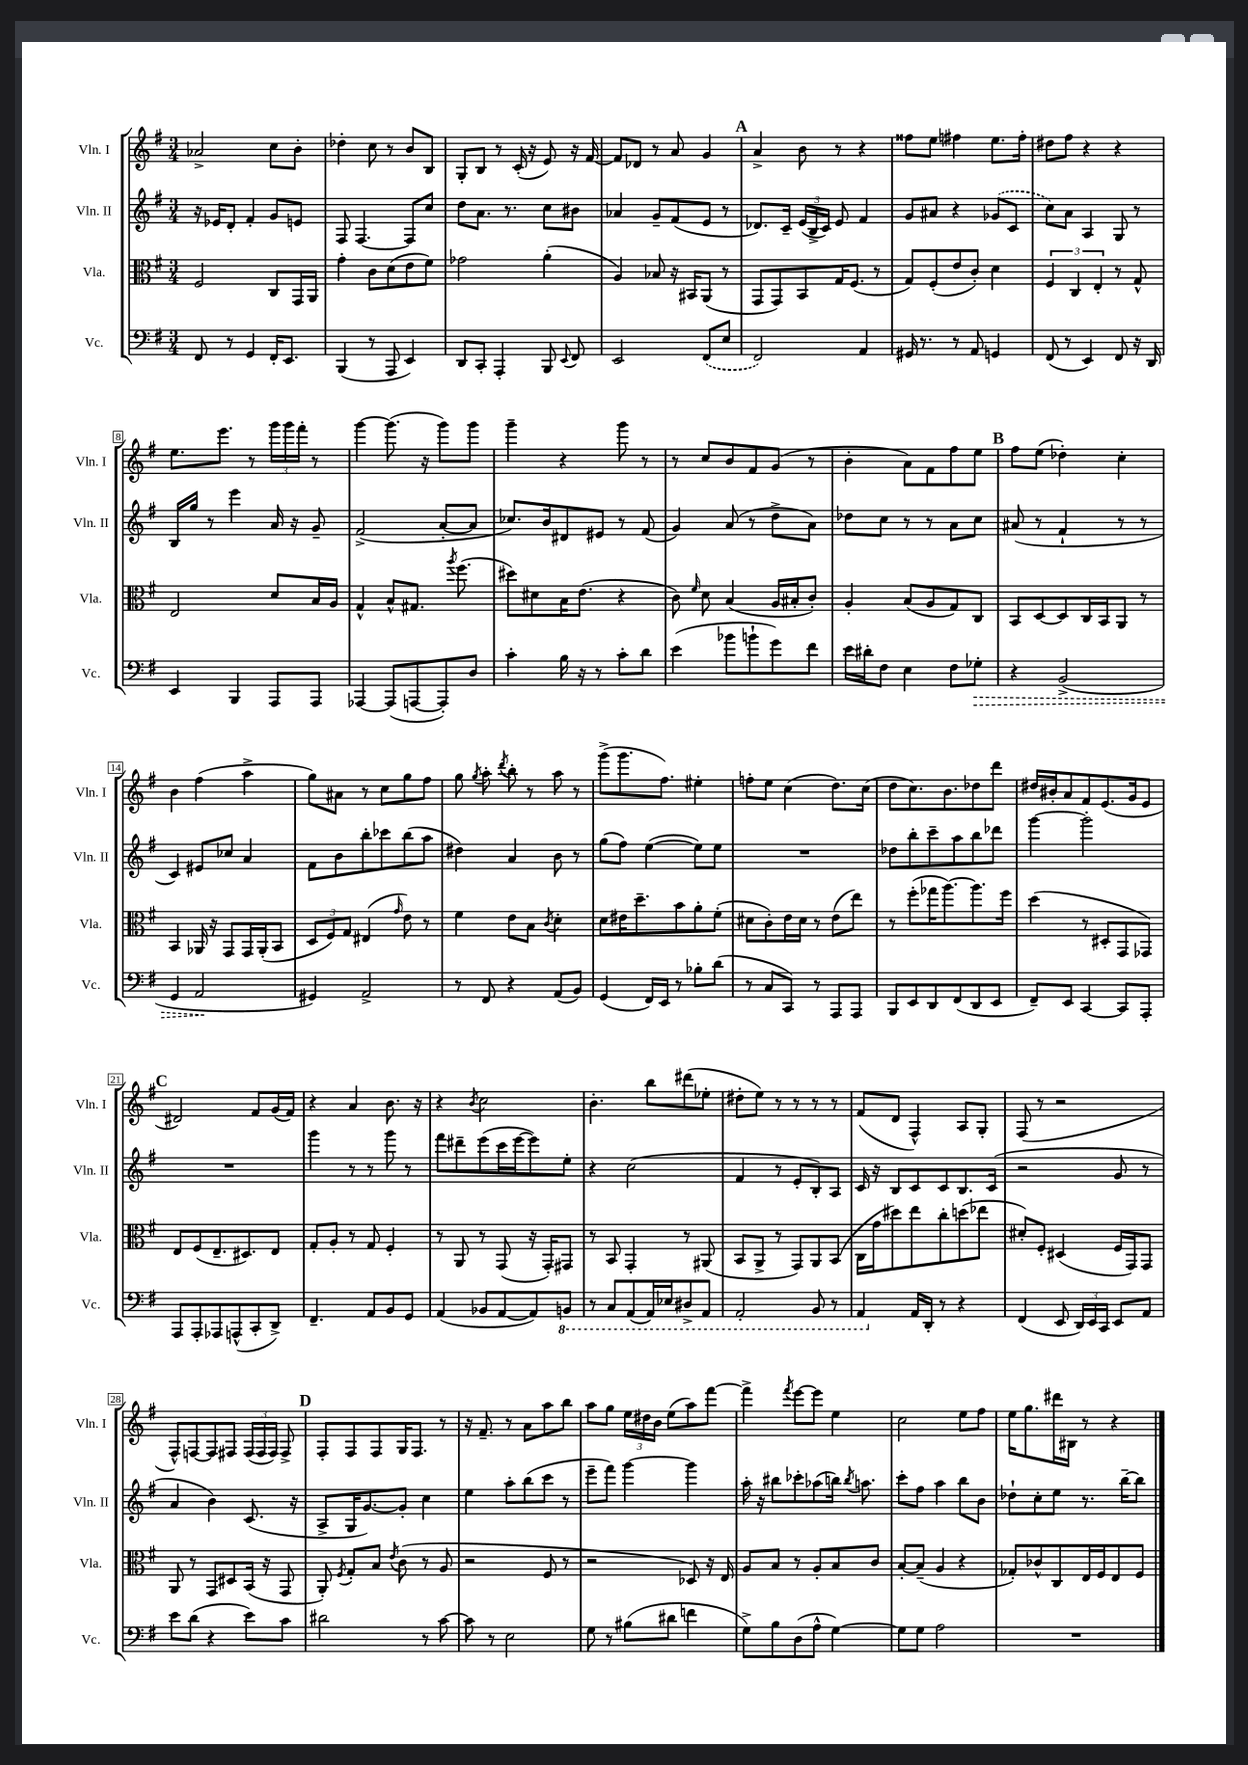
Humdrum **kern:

**kern	**kern	**kern	**kern
*staff4	*staff3	*staff2	*staff1
*clefF4	*clefC3	*clefG2	*clefG2
*k[f#]	*k[f#]	*k[f#]	*k[f#]
*M3/4	*M3/4	*M3/4	*M3/4
8FF#	2F#	16r	2a-^
.	.	16e-	.
8r	.	8d'	.
4GG	.	4f#'	.
16FF#'	8C	8g	8cc
8.EE	.	.	.
.	16GG	8e	8b'
.	16AA	.	.
=	=	=	=
(4BBB	4g'	8F#	4dd-'
.	.	[4.F#	.
8r	8c	.	8cc
8AAA	(8d	.	8r
4EE)	8e	8F#]	8b
.	8f#)	8cc	8B
=	=	=	=
8DD	2g-	8dd	8G'
8CC'	.	8.a	8B
4AAA'	.	.	8r
.	.	8.r	.
.	.	.	(16c'
.	.	.	16r
8BBB	(4a'	8cc	8e)
8qqEE	.	.	.
8FF#	.	8b#	16r
.	.	.	[16f#
=	=	=	=
2EE	4A)	4a-	8f#]
.	.	.	8d-
.	8B-	8g~	8r
.	16r	(8f#	8a
.	16BB#	.	.
(8FF#	(8AA	8e	4g
8E	8r	8r	.
=	=	=	=
2FF#)	8GG	8.d-)	4a^
.	8GG)	.	.
.	.	16c~	.
.	8BB	(24e	8b
.	.	24B^	.
.	.	24c)	.
.	16G	8e	8r
.	(8.F#	.	.
4AA	.	4f#	4r
.	8r	.	.
=	=	=	=
16GG#	8G)	8g	8ff##
8.r	.	.	.
.	(8F#'	8a#	8ee
8r	8e	4r	4ff#
8AA	8c')	.	.
4GG	4d	(8g-	8.ee
.	.	8c	.
.	.	.	16ff#'
=	=	=	=
(8FF#	6F#	8cc)	8dd#
8r	.	8a	8ff#
.	6C	.	.
4EE)	.	4A	4r
.	6E'	.	.
8FF#	8r	8G	4r
16r	8G^^	8r	.
16DD	.	.	.
=	=	=	=
4EE	2E	16B	8.ee
.	.	16gg	.
.	.	8r	.
.	.	.	8.eee
4BBB	.	4eee	.
.	.	.	8r
8AAA	8d	16a	24ggg
.	.	.	24ggg
.	.	16r	.
.	.	.	24fff#'
8AAA	16B	8g~	8r
.	16A	.	.
=	=	=	=
[4AAA-	4G^^	(2f#^	[4ggg
(8AAA-]	8B^^	.	(8.ggg]
[8AAA	8.G#	.	.
.	.	.	16r
8AAA'])	.	[8a'	8ggg)
.	8qaa	.	.
.	(8.ff#	.	.
8D	.	8a]	8ggg
=	=	=	=
4c'	8dd#)	8.cc-)	4ggg~
.	8d#	.	.
.	.	16b	.
16B	16B	8d#	4r
16r	(8.e	.	.
8r	.	8e#	.
8c'	4r	8r	8ggg
8d	.	(8f#	8r
=	=	=	=
(4e	8c)	4g)	8r
.	16qqf#	.	.
.	8d	.	8cc
8b-	(4B	(8a	8b
8b`	.	8r	8f#
8g)	16A	8dd^	(8g
.	16B#'	.	.
8f#	8c')	8a)	8r
=	=	=	=
16e	4A'	8dd-	4b'
16d#'	.	.	.
8F#	.	8cc	.
4E	(8B	8r	8a)
.	8A	8r	8f#
8F#	8G)	8a	8ff#
8G-'	8C	8cc	8ee
=	=	=	=
4r	8BB	(8a#	8ff#
.	[8D	8r	(8ee
(2BB^	8D]	4f#`	4dd-')
.	16C	.	.
.	16BB	.	.
.	8AA	8r	4cc'
.	8r	8r	.
=	=	=	=
4GG	4BB	4c)	4b
2AA	16AA-	8e#	(4ff#
.	16r	.	.
.	8GG	8cc-	.
.	16GG	4a	4aa^
.	(16AA-'	.	.
.	8BB	.	.
=	=	=	=
4GG#)	12D	8f#	8gg)
.	12F#)	.	.
.	.	8b	8a#
.	12G	.	.
2AA^	(4E#	8bb'	8r
.	.	8ccc-	8cc
.	16qqg	.	.
.	8e)	(8bb	8gg
.	8r	8aa	8ff#
=	=	=	=
8r	4f#	4dd#)	8gg
.	.	.	8qgg
8FF#	.	.	8aa'
.	.	.	8qddd
4r	8e	4a	8bb'
.	8B	.	8r
.	8qc	.	.
(8AA	4d'	8b	8aa
8BB)	.	8r	8r
=	=	=	=
(4GG	8d	(8gg	(8ggg^
.	16e#	8ff#)	8.ggg
.	8.dd~	.	.
16FF#)	.	([4ee	.
16EE	.	.	8.ff#)
8r	8b	.	.
8B-'	8a'	8ee])	4ee#'
(8d	(8f#'	8ee	.
=	=	=	=
8r	8d#	2.r	8ff'
8C	8c')	.	8ee
8CC)	16e	.	(4cc
.	16d#	.	.
8r	8r	.	.
8AAA	(8e	.	8.dd)
8AAA	8ee)	.	.
.	.	.	(16cc
=	=	=	=
8BBB	8r	8dd-	8dd
8EE	(8ff#'	8bb'	8.cc)
8DD	16gg-	8ccc~	.
.	[8.aa)	.	8.b
(8FF#	.	8aa	.
8DD	8.aa]	8bb	8dd-
8EE	.	8ddd-	8ddd
.	16ff#	.	.
=	=	=	=
8FF#~)	(4dd	[4ggg	16dd#
.	.	.	16b#'
8EE	.	.	8a
[4CC	8r	2ggg']	8f#
.	8D#'	.	(8.e
8CC]	8GG	.	.
.	.	.	16g
8AAA'	8GG-)	.	8e
=	=	=	=
8AAA	8E	2.r	2d#)
8AAA'	(8F#	.	.
8AAA-	8.E~	.	.
(8AAA^^	.	.	.
.	8.D#)	.	.
8CC'	.	.	8f#
8DD^)	8E	.	(16g
.	.	.	16f#)
=	=	=	=
4.FF#~	8G'	4ggg	4r
.	8A'	.	.
.	8r	8r	4a
8AA	8G	8r	.
8BB	4F#'	8ggg	8.b
8GG	.	8r	.
.	.	.	16r
=	=	=	=
(4AA	8r	8fff#	4r
.	8AA	8ddd#~	.
.	.	.	8qb
8BB-	8r	(8eee	2cc
[8AA	(8GG	16ccc	.
.	.	[16eee	.
8AA])	16r	8eee])	.
.	16GG')	.	.
8BBB	8GG#	8ee'	.
=	=	=	=
8r	8r	4r	4.b'
8CC	8BB	.	.
(8AAA	4GG'	(2cc	.
16AAA)	.	.	8bb
16EE-	.	.	.
8DD#^	8r	.	(8ddd#
8AAA	(8AA#	.	8ee-'
=	=	=	=
2AAA'	8BB	4f#	8dd#'
.	8AA^	.	8ee)
.	8r	8r	8r
.	8GG)	8e'	8r
8BBB	8AA	8B')	8r
8r	(8BB	8A	8r
=	=	=	=
4AAA	16C	16c	(8f#
.	16g	16r	.
.	8dd#)	8B	8d
16AA	8ee	8c	4F#^^)
16DD'	.	.	.
8r	8cc'	8c	.
4r	(8dd	8.B	8A
.	8ee-	.	8G'
.	.	(16c	.
=	=	=	=
(4FF#	8d#')	2r	(8F#
.	8F#'	.	8r
8EE	(4D#	.	2r
24DD)	.	.	.
24EE	.	.	.
24CC	.	.	.
8EE	16F#	8g	.
.	16GG)	.	.
8AA	8GG	8r	.
=	=	=	=
8e	8AA	4a	8F#^^)
(8d	8r	.	[8F
4r	8GG	4b)	8F]
.	8D#	.	8F#
8e)	(16BB	(8.c	(24F#
.	.	.	24F#
.	16r	.	.
.	.	.	24F#)
8c	8GG	.	8F#^
.	.	16r	.
=	=	=	=
2d#	8AA')	8A^	8F#'
.	8qF#	.	.
.	8G'	16G	8F#
.	.	[8.g)	.
.	8B	.	8F#
.	8qe	.	.
.	(8c	8g']	16G
.	.	.	8.F#
8r	8r	4cc	.
[8c	8A	.	8r
=	=	=	=
8c]	2r	4ee	16r
.	.	.	8.f#~
8r	.	.	.
2E	.	8aa'	8r
.	.	(8bb	8a
.	8F#	8ccc	8aa
.	8r	8r	8bb
=	=	=	=
8G	2r	8eee~	8aa
8r	.	8fff#)	8gg
(8B#	.	[4ggg	24ee
.	.	.	24dd#
.	.	.	24b
8d#	.	.	(8ee
4f	8D-)	4ggg]	8aa)
.	16r	.	[8fff#
.	16E	.	.
=	=	=	=
8G^)	8A	16aa'	4fff#^]
.	.	16r	.
8B	8B	8bb#	.
.	.	.	8qfff#
(8D	8r	8ccc-'	[8eee
8A^^	8A'	(8aa-	8eee]
[4G)	8B	16bb)	4ee
.	.	8qbb	.
.	.	8.aa	.
.	8c	.	.
=	=	=	=
8G]	[8B'	8ccc'	2cc
8G	(8B~]	8ff#	.
2A	4A	4aa	.
.	4r	8bb	8ee
.	.	8b	8ff#
=	=	=	=
2.r	8G-')	8dd-`	16ee
.	.	.	8.gg
.	8c-^^	8cc'	.
.	8C	8ee	16ddd#
.	.	.	16B#
.	16E	8.r	8r
.	16F#	.	.
.	8E	.	4r
.	.	[16bb~	.
.	8F#	8bb]	.
==	==	==	==
*-	*-	*-	*-
